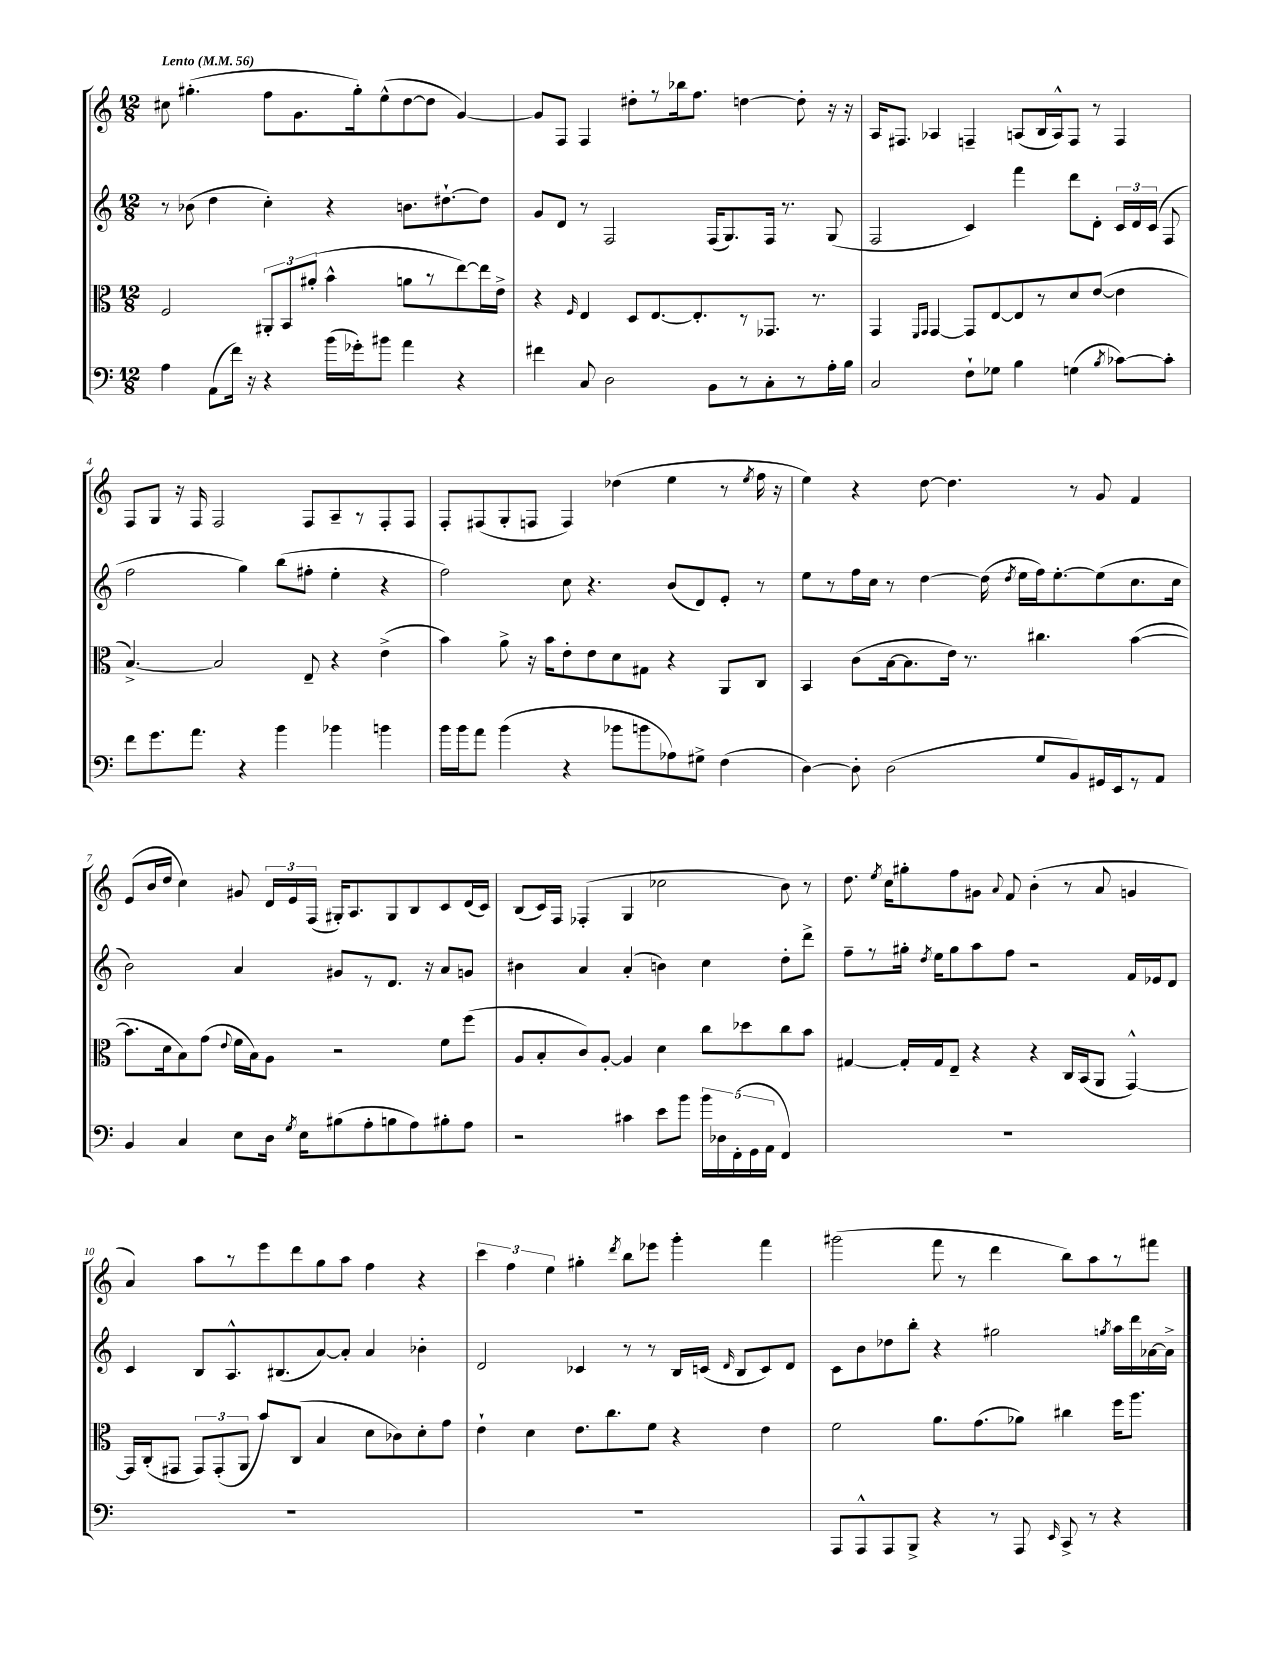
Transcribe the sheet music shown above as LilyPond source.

<<
\new StaffGroup <<
\new Staff = "s0" {
    \clef treble \key c \major \numericTimeSignature \time 12/8 \tempo "Lento" 4 = 56
    \autoBeamOff cis''8 gis''4.-.( f''8[ g'8. gis''16-.) e''8-^( d''8~ d''8] g'4~) |
    g'8[ f8] f4 dis''8[-. r8 bes''16 f''8.] d''4~ d''8-. r16 r16 |
    a16[ fis8.] aes4 f4-- a8[( b16 a16-^) f8] r8 f4 |
    f8[ g8] r16 f16 f2 f8[ a8-- r8 f8-. f8] |
    f8[-. fis8( g8-. f8] f4) des''4( e''4 r8 \acciaccatura { e''8 } f''16 r16 |
    e''4) r4 d''8~ d''4. r8 g'8 f'4 |
    e'8[( b'16 d''16] c''4) gis'8 \tuplet 3/2 { d'16[ e'16 f16]( } gis16[-.) a8. gis8 b8 c'8 d'16( c'16]) |
    b8[( c'16) f16] fes4-.( g4 ces''2 b'8) r8 |
    d''8. \acciaccatura { e''8 } c''16[ gis''8-. f''8 gis'8] \appoggiatura { a'8 } f'8 b'4-.( r8 a'8 g'4 |
    a'4) a''8[ r8 e'''8 d'''8 g''8 a''8] f''4 r4 |
    \tuplet 3/2 { c'''4 f''4 e''4 } gis''4-. \acciaccatura { d'''8 } b''8[ ees'''8] g'''4-. f'''4 |
    gis'''2( f'''8 r8 d'''4 b''8[) a''8 r8 fis'''8] \bar "|." |
}
\new Staff = "s1" {
    \clef treble \key c \major \numericTimeSignature \time 12/8
    \autoBeamOff r8 bes'8( d''4 c''4-.) r4 b'8.[ dis''8.~-! dis''8] |
    g'8[ d'8] r8 f2 f16[( g8.) f16] r8. g8( |
    f2 c'4) f'''4 d'''8[ d'8]-. \tuplet 3/2 { c'16[ d'16 c'16]( } f8 |
    f''2 g''4) b''8[( fis''8]-. e''4-. r4 |
    f''2) c''8 r4. b'8[( d'8) e'8]-. r8 |
    e''8[ r8 f''16 c''16] r8 d''4~ d''16( \acciaccatura { d''8 } e''16[ f''16) e''8.~-. e''8( c''8. c''16] |
    b'2) a'4 gis'8[ r8 d'8.] r16 a'8[ g'8] |
    bis'4 a'4 a'4-.( b'4) c''4 d''8[-. d'''8]-> |
    f''8[-- r8 gis''16]-. \acciaccatura { d''8 } e''16[ gis''8 a''8 f''8] r2 f'16[ ees'16 d'8] |
    c'4 b8[ a8.-^ bis8.( a'8~) a'8]-. a'4 bes'4-. |
    d'2 ces'4 r8 r8 b16[ c'16]( \grace { d'16 } b8[ c'8) d'8] |
    c'8[ b'8 des''8 b''8]-. r4 gis''2 \acciaccatura { g''8 } a''16[ d'''16 aes'16~ aes'16]-> \bar "|." |
}
\new Staff = "s2" {
    \clef alto \key c \major \numericTimeSignature \time 12/8
    \autoBeamOff f2 \tuplet 3/2 { ais,8[-. b,8 ais'8]-.( } b'4-^ a'8[ r8 e''8~) e''16 e'16]-> |
    r4 \grace { f16 } e4 d8[ e8.~ e8.-. r8 ges,8.] r8. |
    g,4 \grace { f,16[ g,16] } g,4~ g,8[ e8~ e8 r8 d'8 e'8]~( e'4 |
    b4.~->) b2 e8-- r4 e'4->( |
    b'4) a'8-> r16 b'16[ e'8-. e'8 d'8 gis8] r4 a,8[ c8] |
    b,4 c'8[( b16~ b8. e'16]) r8. cis''4. b'4~( |
    b'8.[ d'16 b8) g'8]( \appoggiatura { e'8 } f'16[ b16) a8] r2 f'8[ f''8]( |
    a8[ b8-. c'8) a8]~-. a4 d'4 c''8[ des''8 c''8 b'8] |
    gis4~ gis16[-. gis16 e8]-- r4 r4 c16[ b,16( a,8] g,4~-^) |
    g,16[ c16-.( gis,8] \tuplet 3/2 { gis,8[) gis,8-.( a,8] } b'8[) c8]( b4 d'8[ ces'8) d'8-. g'8] |
    e'4-! d'4 e'8.[ c''8. f'8] r4 e'4 |
    f'2 a'8.[ g'8.( aes'8]) cis''4 f''16[ a''8.] \bar "|." |
}
\new Staff = "s3" {
    \clef bass \key c \major \numericTimeSignature \time 12/8
    \autoBeamOff a4 a,8[( f'16]) r16 r4 b'16[( ges'16-.) bis'8] a'4 r4 |
    fis'4 c8 d2 b,8[ r8 c8-. r8 a16-. b16] |
    c2 f8[-! ges8] b4 g4( \acciaccatura { b8 } ces'8[~) ces'8]-. |
    f'8[ g'8. a'8.] r4 b'4 bes'4 b'4 |
    b'16[ b'16 a'8] b'4( r4 bes'8[ b'8 aes8) gis8]-> f4( |
    d4~) d8-. d2( g8[ b,8) gis,16 e,16 r8 a,8] |
    b,4 c4 e8[ d16] \acciaccatura { g8 } e16[ bis8( a8-. b8 a8) bis8-. a8] |
    r2 cis'4 e'8[ b'8] \tuplet 5/4 { b'16[ des16 f,16-.( g,16 a,16] } f,4) |
    R1. |
    R1. |
    R1. |
    a,,8[ a,,8-^ a,,8 b,,8]-> r4 r8 a,,8 \grace { e,16 } c,8-> r8 r4 \bar "|." |
}
>>
>>
